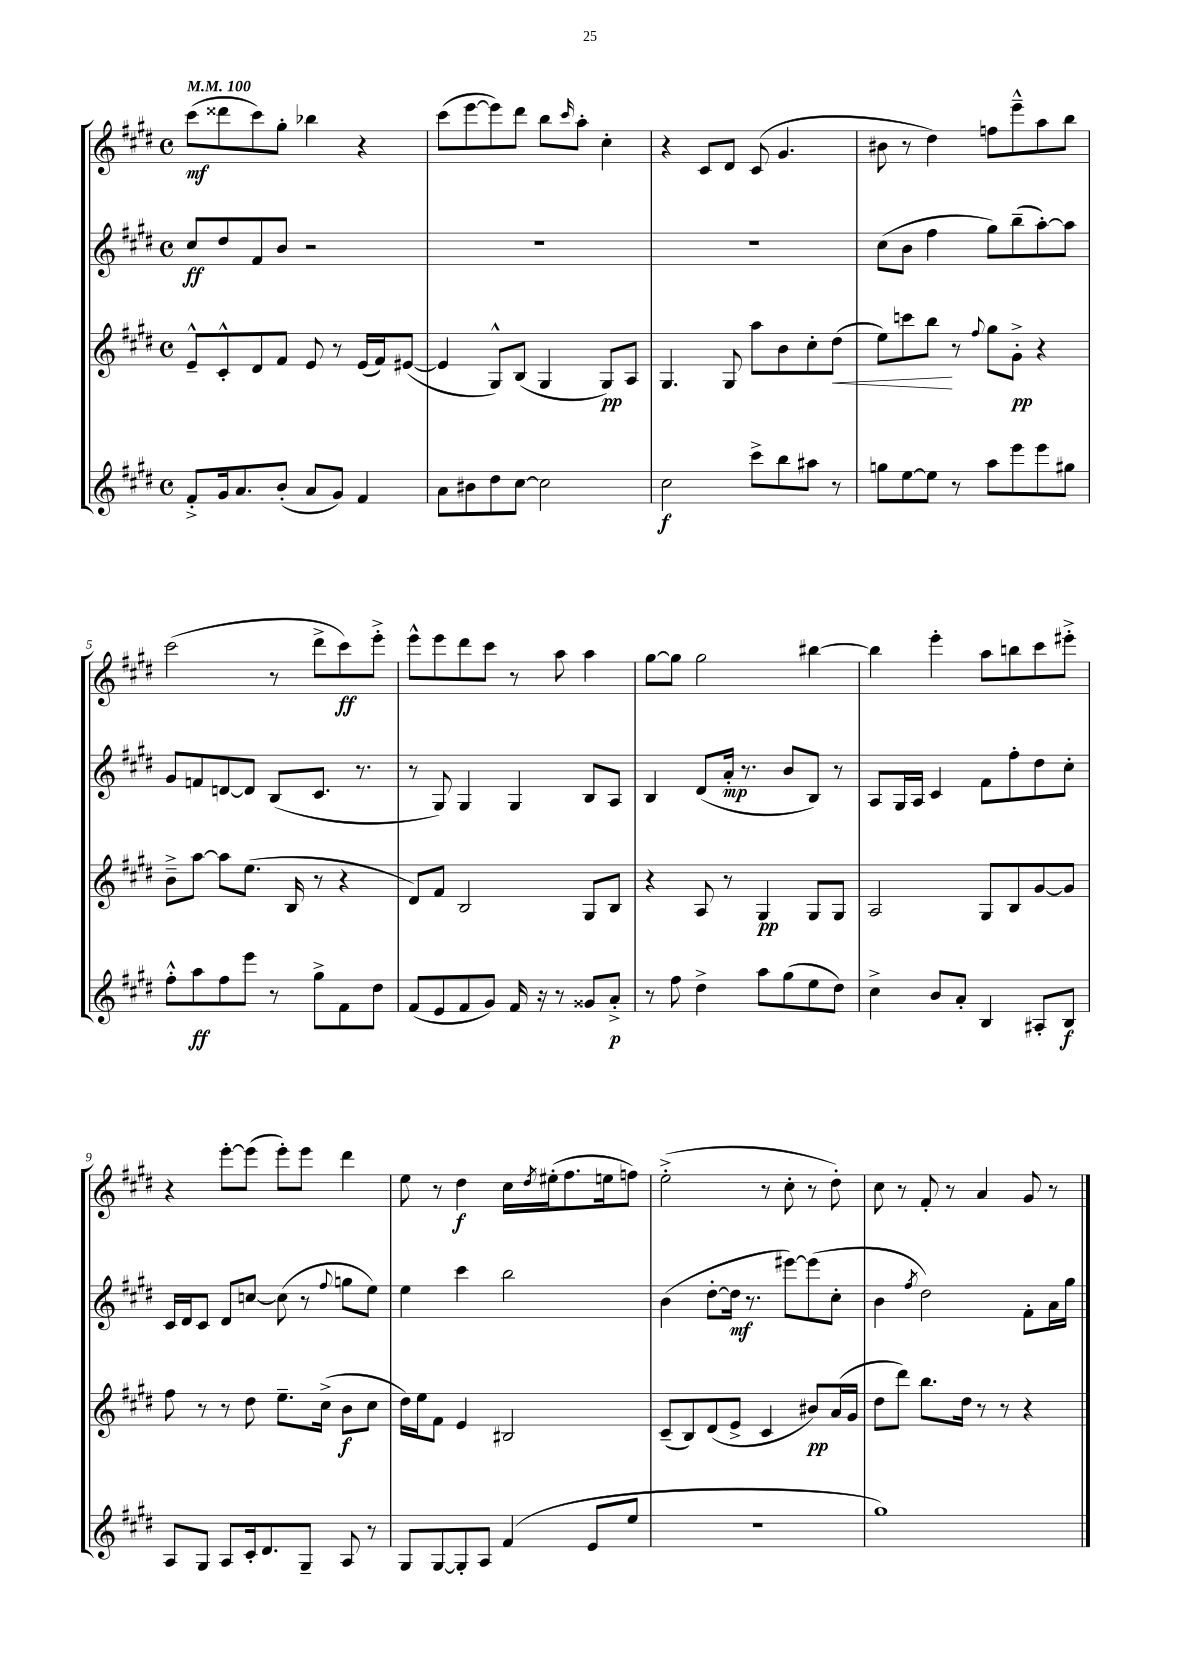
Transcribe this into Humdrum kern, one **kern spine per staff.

**kern	**kern	**kern	**kern
*staff4	*staff3	*staff2	*staff1
*clefG2	*clefG2	*clefG2	*clefG2
*k[f#c#g#d#]	*k[f#c#g#d#]	*k[f#c#g#d#]	*k[f#c#g#d#]
*M4/4	*M4/4	*M4/4	*M4/4
*met(c)	*met(c)	*met(c)	*met(c)
*MM100	*MM100	*MM100	*MM100
8f#'^/L	8e~^^/L	8cc#/L	(8ccc#\L
16g#/k	8c#'^^/	8dd#/	8ddd##\
8.a/	.	.	.
.	8d#/	8f#/	8ccc#\)
(8b'/J	8f#/J	8b/J	8gg#'\J
8a/L	8e/	2r	4bb-\
8g#/J)	8r	.	.
4f#/	(16e/LL	.	4r
.	16f#/J)	.	.
.	([8e#/J	.	.
=	=	=	=
8a\L	4e#/]	1r	(8ccc#\L
8b#\	.	.	[8eee\
8dd#\	8G#^^/L)	.	8eee\])
[8cc#\J	(8B/J	.	8ddd#\J
2cc#\]	4G#/	.	8bb\L
.	.	.	16qqccc#/
.	.	.	8aa'\J
.	8G#/L)	.	4cc#'\
.	8A/J	.	.
=	=	=	=
2cc#\	4.G#/	1r	4r
.	.	.	8c#/L
.	8G#/	.	8d#/J
8ccc#^\L	8aa\L	.	(8c#/
8bb\	8b\	.	4.g#/
8aa#\J	8cc#'\	.	.
8r	(8dd#\J	.	.
=	=	=	=
8gg\L	8ee\L)	(8cc#\L	8b#\
[8ee\	8ccc\	8b\J	8r
8ee\]J	8bb\J	4ff#\	4dd#\)
8r	8r	.	.
.	8qqff#/	.	.
8aa\L	8gg#\L	8gg#\L)	8ff\L
8eee\	8g#'^\J	(8bb~\	8eee~^^\
8eee\	4r	[8aa'\)	8aa\
8gg#\J	.	8aa\]J	8bb\J
=	=	=	=
8ff#'^^\L	8b~^\L	8g#/L	(2ccc#\
8aa\	[8aa\J	8f/	.
8ff#\	8aa\]L	[8d/	.
8eee\J	(8.ee\J	8d/]J	.
8r	.	(8B/L	8r
.	16B/	.	.
8gg#^\L	8r	8.c#/J	8ddd#^\L
8f#\	4r	.	8ccc#\)
.	.	8.r	.
8dd#\J	.	.	8eee'^\J
=	=	=	=
(8f#/L	8d#/L)	8r	8eee^^\L
8e/	8f#/J	8G#/)	8eee\
8f#/	2B/	4G#/	8ddd#\
8g#/J)	.	.	8ccc#\J
16f#/	.	4G#/	8r
16r	.	.	.
8r	.	.	8aa\
8g##/L	8G#/L	8B/L	4aa\
8a'^/J	8B/J	8A/J	.
=	=	=	=
8r	4r	4B/	[8gg#\L
8ff#\	.	.	8gg#\]J
4dd#^\	8A/	(8d#/L	2gg#\
.	8r	16a'/Jk	.
.	.	8.r	.
8aa\L	4G#/	.	.
(8gg#\	.	8b/L	.
8ee\	8G#/L	8B/J)	[4bb#\
8dd#\J)	8G#/J	8r	.
=	=	=	=
4cc#^\	2A/	8A/L	4bb#\]
.	.	16G#/L	.
.	.	16A/JJ	.
8b/L	.	4c#/	4eee'\
8a'/J	.	.	.
4B/	8G#/L	8f#\L	8aa\L
.	8B/	8ff#'\	8bb\
8A#'/L	[8g#/	8dd#\	8ccc#\
8B/J	8g#/]J	8cc#'\J	8eee#'^\J
=	=	=	=
8A/L	8ff#\	16c#/LL	4r
.	.	16d#/J	.
8G#/J	8r	8c#/J	.
8A/L	8r	8d#/L	[8eee'\L
16c#'/k	8dd#\	[8cc/J	(8eee\]J
8.d#/	.	.	.
.	8.ee~\L	(8cc\]	8eee'\L)
8G#~/J	.	8r	8eee\J
.	(16cc#^\Jk	.	.
.	.	8qqff#/	.
8A/	8b\L	8gg\L	4ddd#\
8r	8cc#\J	8ee\J)	.
=	=	=	=
8G#/L	16dd#\LL)	4ee\	8ee\
.	16ee\J	.	.
[8G#/	8f#\J	.	8r
8G#'/]	4e/	4ccc#\	4dd#\
8A/J	.	.	.
(4f#/	2B#/	2bb\	16cc#\LL
.	.	.	8qdd#/
.	.	.	(16ee#'\J
.	.	.	8.ff#\
8e/L	.	.	.
.	.	.	16ee\k
8ee/J	.	.	8ff\J)
=	=	=	=
1r	(8c#~/L	(4b\	(2ee'^\
.	8B/)	.	.
.	(8d#/	[8dd#'\L	.
.	8e^/J	16dd#\]Jk	.
.	.	8.r	.
.	4c#/	.	8r
.	.	[8eee#\L)	8cc#'\
.	8b#/L)	(8eee#\]	8r
.	(16a/L	8cc#'\J	8dd#'\)
.	16g#/JJ	.	.
=	=	=	=
1gg#)	8dd#\L	4b\	8cc#\
.	8ddd#\J)	.	8r
.	.	8qff#/	.
.	8.bb\L	2dd#\)	8f#'/
.	.	.	8r
.	16dd#\Jk	.	.
.	8r	.	4a/
.	8r	.	.
.	4r	8f#'\L	8g#/
.	.	16a\L	8r
.	.	16gg#\JJ	.
==	==	==	==
*-	*-	*-	*-
